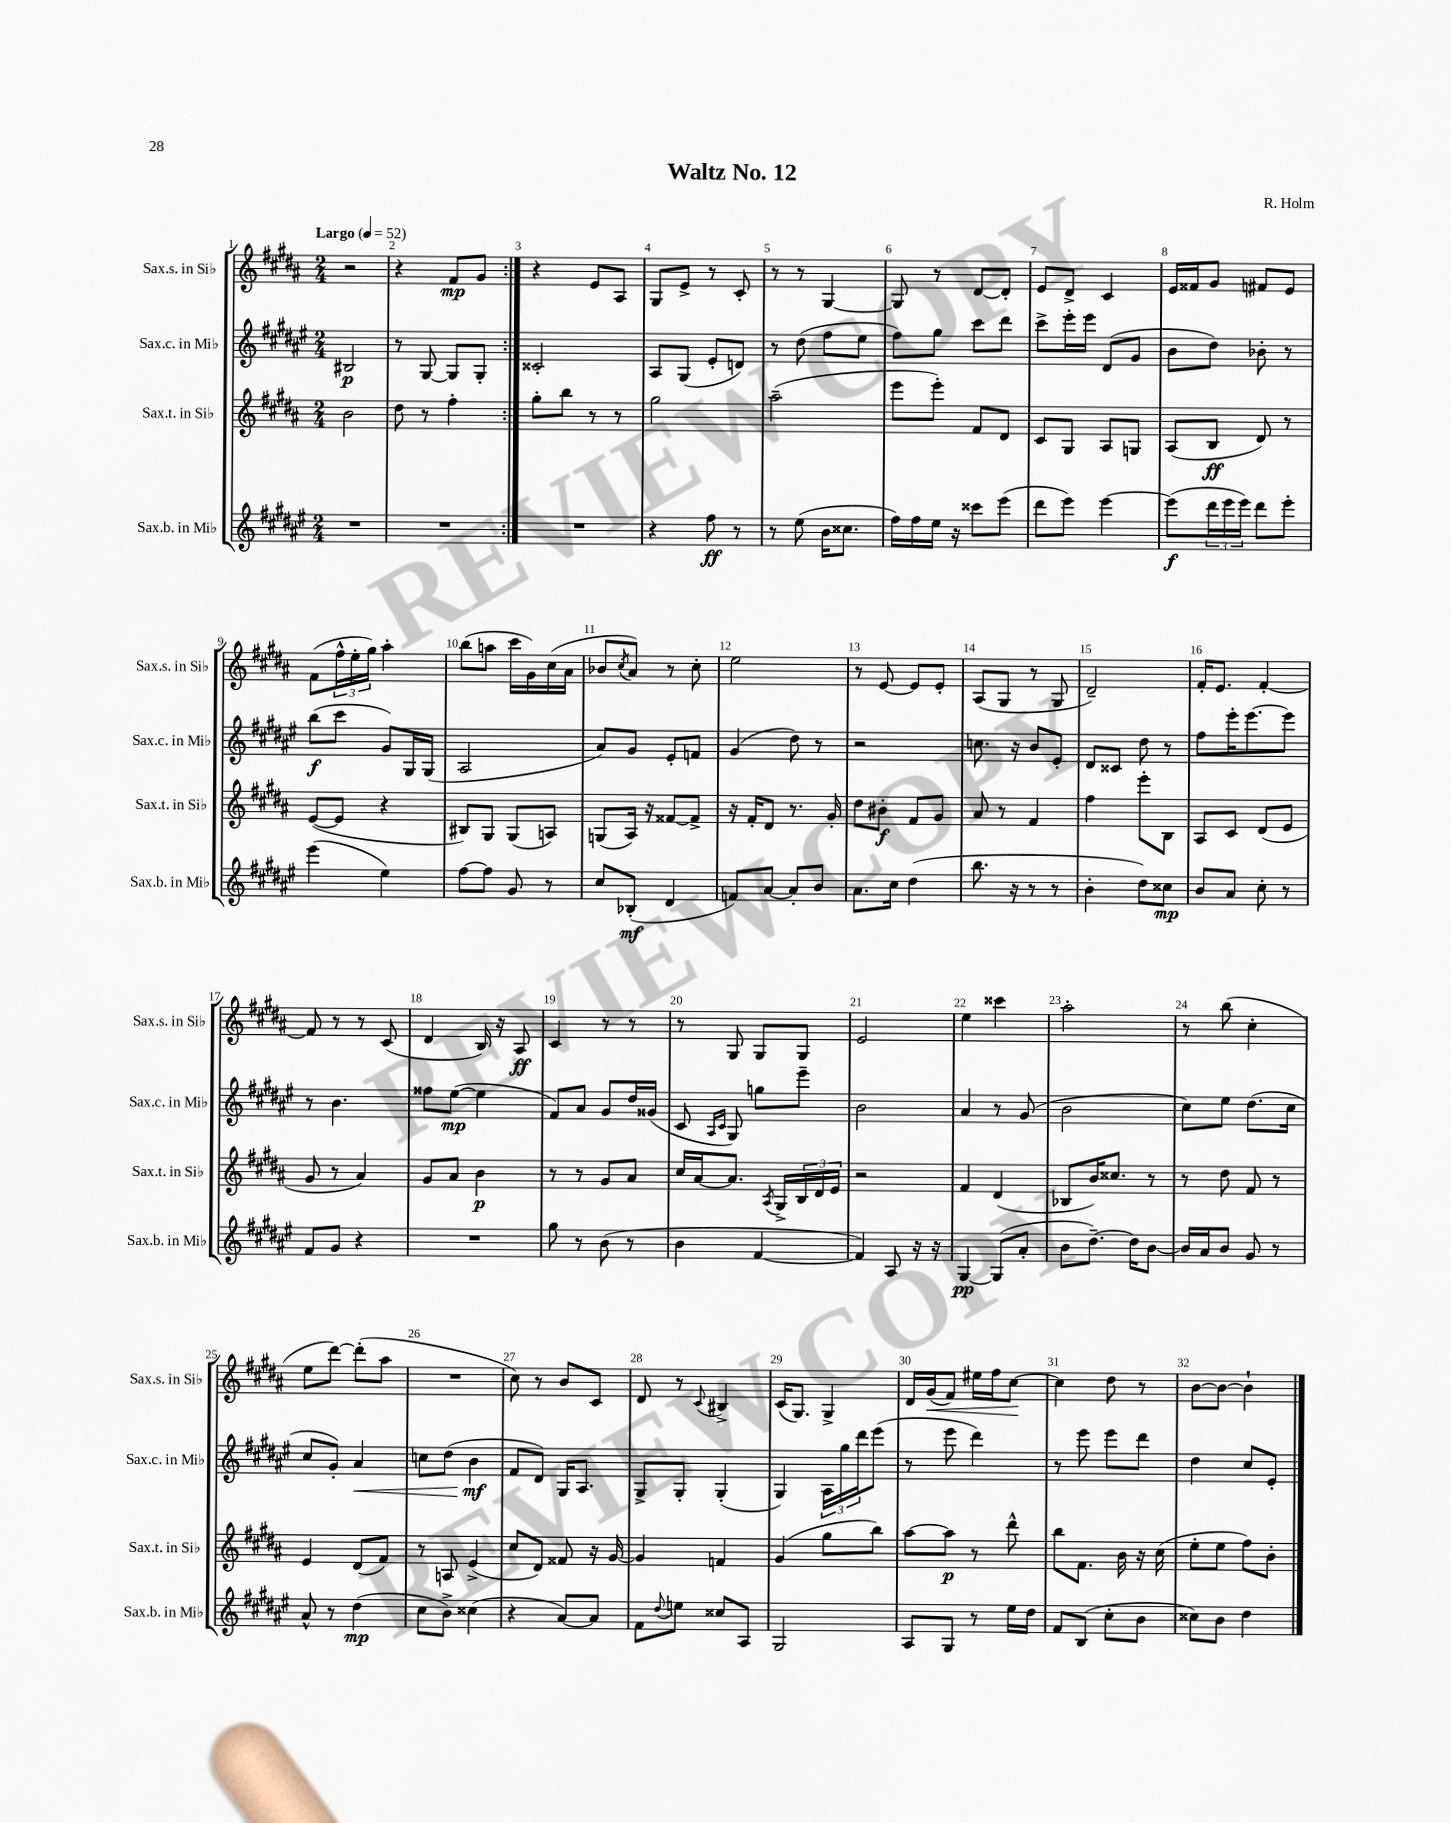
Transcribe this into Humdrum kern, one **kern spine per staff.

**kern	**dynam	**kern	**dynam	**kern	**dynam	**kern	**dynam
*part4	*part4	*part3	*part3	*part2	*part2	*part1	*part1
*staff4	*staff4	*staff3	*staff3	*staff2	*staff2	*staff1	*staff1
*I"Sax.b. in Mi♭	*	*I"Sax.t. in Si♭	*	*I"Sax.c. in Mi♭	*	*I"Sax.s. in Si♭	*
*I'Sax.b. in Mi♭	*	*I'Sax.t. in Si♭	*	*I'Sax.c. in Mi♭	*	*I'Sax.s. in Si♭	*
*clefG2	*	*clefG2	*	*clefG2	*	*clefG2	*
*k[f#c#g#d#a#e#]	*	*k[f#c#g#d#a#]	*	*k[f#c#g#d#a#e#]	*	*k[f#c#g#d#a#]	*
*M2/4	*	*M2/4	*	*M2/4	*	*M2/4	*
*MM52	*	*MM52	*	*MM52	*	*MM52	*
=1	=1	=1	=1	=1	=1	=1	=1
!	!	!	!	!	!	!LO:TX:a:B:t=Largo	!
2r	.	2b\	.	2B#X/	p	2r	.
=2	=2	=2	=2	=2	=2	=2	=2
2r	.	8dd#\	.	8r	.	4r	.
.	.	8r	.	[8G#/	.	.	.
.	.	4ff#'\	.	8G#/L]	.	8f#/L	mp
.	.	.	.	8G#'/J	.	8g#/J	.
=3:|!	=3:|!	=3:|!	=3:|!	=3:|!	=3:|!	=3:|!	=3:|!
2r	.	8gg#'\L	.	2c##X'/	.	4r	.
.	.	8bb\J	.	.	.	.	.
.	.	8r	.	.	.	8e/L	.
.	.	8r	.	.	.	8A#/J	.
=4	=4	=4	=4	=4	=4	=4	=4
4r	.	2gg#\	.	8A#/L	.	8G#/L	.
.	.	.	.	(8G#/J	.	8e^/J	.
8ff#\	ff	.	.	8e#'/L	.	8r	.
8r	.	.	.	8dn/J)	.	8c#'/	.
=5	=5	=5	=5	=5	=5	=5	=5
8r	.	(2aa#~\	.	8r	.	8r	.
(8ee#\	.	.	.	(8dd#\	.	8r	.
16b\KL	.	.	.	8ff#\L	.	[4G#/	.
8.cc##X\J	.	.	.	.	.	.	.
.	.	.	.	8ee#\J	.	.	.
=6	=6	=6	=6	=6	=6	=6	=6
16ff#\LL)	.	8eee\L	.	8ff#\L)	.	8G#/]	.
16ff#\	.	.	.	.	.	.	.
16ee#\JJ	.	8eee'\J)	.	8gg#\J	.	8r	.
16r	.	.	.	.	.	.	.
8ccc##X\L	.	8f#/L	.	8ccc#\L	.	[8d#/L	.
(8eee#\J	.	8d#/J	.	8ddd#\J	.	8d#'/J]	.
=7	=7	=7	=7	=7	=7	=7	=7
8ddd#\L	.	8c#/L	.	8ccc#^\L	.	8e/L	.
8eee#\J)	.	8G#/J	.	16eee#'\L	.	8d#^/J	.
.	.	.	.	16eee#\JJ	.	.	.
[4eee#\	.	8A#/L	.	(8d#/L	.	4c#/	.
.	.	8Gn/J	.	8g#/J	.	.	.
=8	=8	=8	=8	=8	=8	=8	=8
(8eee#\L]	f	(8A#/L	.	8b\L	.	16e/LL	.
.	.	.	.	.	.	16f##X/J	.
24ddd#\L	.	8B/J	ff	8dd#\J)	.	8g#/J	.
24eee#\	.	.	.	.	.	.	.
24eee#\JJ)	.	.	.	.	.	.	.
8ddd#\L	.	8d#/)	.	8b-X'\	.	8f#X/L	.
8eee#'\J	.	8r	.	8r	.	8e/J	.
!!LO:LB:g=z
=9	=9	=9	=9	=9	=9	=9	=9
(4eee#\	.	([8e/L	.	(8bb\L	f	(8f#\L	.
.	.	8e/J]	.	8ccc#\J	.	24ff#^^\L	.
.	.	.	.	.	.	24ee'\	.
.	.	.	.	.	.	24gg#\JJ)	.
4ee#\)	.	4r	.	8g#/L)	.	4aa#'\	.
.	.	.	.	16G#/L	.	.	.
.	.	.	.	(16G#/JJ	.	.	.
=10	=10	=10	=10	=10	=10	=10	=10
[8ff#\L	.	8B#X/L)	.	2A#/	.	(8bb\L	.
8ff#\J]	.	8G#/J	.	.	.	8aan\J	.
8g#/	.	(8G#/L	.	.	.	16ccc#\LL	.
.	.	.	.	.	.	16g#\)	.
8r	.	8An/J)	.	.	.	(16cc#\	.
.	.	.	.	.	.	16a#\JJ	.
=11	=11	=11	=11	=11	=11	=11	=11
8cc#/L	.	(8Gn/L	.	8a#/L)	.	8b-X/L	.
.	.	.	.	.	.	8qcc#/	.
(8B-X'/J	mf	16A#/Jk)	.	8g#/J	.	8a#/J)	.
.	.	16r	.	.	.	.	.
4d#/	.	[8f##X/L	.	8e#'/L	.	8r	.
.	.	8f##^/J]	.	8fn/J	.	8cc#'\	.
=12	=12	=12	=12	=12	=12	=12	=12
8fn/L)	.	16r	.	(4g#/	.	2ee\	.
.	.	16f#'/KL	.	.	.	.	.
[8a#/J	.	8d#/J	.	.	.	.	.
8a#'/L]	.	8.r	.	8dd#\)	.	.	.
8b/J	.	.	.	8r	.	.	.
.	.	16g#'/	.	.	.	.	.
=13	=13	=13	=13	=13	=13	=13	=13
8.a#\L	.	8dd#\L	.	2r	.	8r	.
.	.	8b#X'\J	f	.	.	[8e/	.
16cc#\Jk	.	.	.	.	.	.	.
(4dd#\	.	8f#/L	.	.	.	8e/L]	.
.	.	8g#/J	.	.	.	8e'/J	.
=14	=14	=14	=14	=14	=14	=14	=14
8.bb\	.	8a#/	.	8.ccn\	.	(8A#/L	.
.	.	8r	.	.	.	8G#/J	.
16r	.	.	.	16r	.	.	.
8r	.	4f#/	.	8b/L	.	8r	.
8r	.	.	.	8e#'/J	.	8G#/	.
=15	=15	=15	=15	=15	=15	=15	=15
4b'\	.	4ff#\	.	8d#/L	.	2d#~/)	.
.	.	.	.	8c##X/J	.	.	.
8dd#\L)	.	8eee'\L	.	8dd#\	.	.	.
8cc##X\J	mp	8B\J	.	8r	.	.	.
=16	=16	=16	=16	=16	=16	=16	=16
8b/L	.	8A#/L	.	8ff#\L	.	16f#'/KL	.
.	.	.	.	.	.	8.e/J	.
8a#/J	.	8c#/J	.	16eee#'\K	.	.	.
.	.	.	.	[8.eee#\	.	.	.
8cc#'\	.	(8d#/L	.	.	.	[4f#'/	.
8r	.	8e/J	.	8eee#\J]	.	.	.
!!LO:LB:g=z
=17	=17	=17	=17	=17	=17	=17	=17
8f#/L	.	8g#/	.	8r	.	8f#/]	.
8g#/J	.	8r	.	4.b\	.	8r	.
4r	.	4a#/)	.	.	.	8r	.
.	.	.	.	.	.	(8c#/	.
=18	=18	=18	=18	=18	=18	=18	=18
2r	.	8g#/L	.	8ff##X\L	.	4d#/	.
.	.	8a#/J	.	([8ee#\J	mp	.	.
.	.	4b\	p	4ee#\]	.	16B/)	.
.	.	.	.	.	.	16r	.
.	.	.	.	.	.	8A#/	ff
=19	=19	=19	=19	=19	=19	=19	=19
8gg#\	.	8r	.	8f#/L)	.	4c#/	.
8r	.	8r	.	8a#/J	.	.	.
(8b\	.	8g#/L	.	8g#/L	.	8r	.
8r	.	8a#/J	.	16dd#/L	.	8r	.
.	.	.	.	(16g##X/JJ	.	.	.
=20	=20	=20	=20	=20	=20	=20	=20
4b\	.	16cc#/LL	.	8c#/	.	8r	.
.	.	[16a#/J	.	.	.	.	.
.	.	.	.	16qqA#/LL	.	.	.
.	.	.	.	16qqc#/JJ	.	.	.
.	.	8.a#/J]	.	8G#/)	.	8G#/	.
[4f#/	.	.	.	8ggn\L	.	8G#/L	.
.	.	8qA#/	.	.	.	.	.
.	.	16G#^/LL	.	.	.	.	.
.	.	24B/	.	8eee#~\J	.	8G#/J	.
.	.	24d#/	.	.	.	.	.
.	.	24e/JJ	.	.	.	.	.
=21	=21	=21	=21	=21	=21	=21	=21
4f#/])	.	2r	.	2b\	.	2e/	.
8A#/	.	.	.	.	.	.	.
16r	.	.	.	.	.	.	.
16r	.	.	.	.	.	.	.
=22	=22	=22	=22	=22	=22	=22	=22
[4G#/	pp	4f#/	.	4a#/	.	4ee\	.
(8G#/L]	.	(4d#/	.	8r	.	4ccc##X\	.
8a#'/J	.	.	.	(8g#/	.	.	.
=23	=23	=23	=23	=23	=23	=23	=23
8b\L	.	8B-X/L	.	2b\	.	2aa#'\	.
[8.dd#~\J)	.	16b/K)	.	.	.	.	.
.	.	8.cc##X/J	.	.	.	.	.
16dd#\KL]	.	.	.	.	.	.	.
[8b\J	.	8r	.	.	.	.	.
=24	=24	=24	=24	=24	=24	=24	=24
16b/LL]	.	8r	.	8cc#\L)	.	8r	.
16a#/J	.	.	.	.	.	.	.
8b/J	.	8dd#\	.	8ee#\J	.	(8bb\	.
8g#/	.	8f#/	.	(8.dd#\L	.	4cc#'\	.
8r	.	8r	.	.	.	.	.
.	.	.	.	16cc#\Jk	.	.	.
!!LO:LB:g=z
=25	=25	=25	=25	=25	=25	=25	=25
8a#^^/	.	4e/	.	8cc#/L	.	8ee\L	.
8r	.	.	.	8g#'/J)	.	[8ddd#\J)	.
!	!	!	!	!	!LO:HP:b	!	!
(4dd#\	mp	(8d#/L	.	4a#/	<	(8ddd#'\L]	.
.	.	8f#/J)	.	.	.	8aa#\J	.
=26	=26	=26	=26	=26	=26	=26	=26
8cc#\L	.	8r	.	8ccn\L	.	2r	.
8b^\J)	.	8An/	.	(8dd#\J	.	.	.
(4cc##X\	.	(4e^/	.	4b\	mf	.	.
.	.	.	.	.	[	.	.
=27	=27	=27	=27	=27	=27	=27	=27
4r	.	8cc#/L	.	8f#/L	.	8cc#\)	.
.	.	8d#/J)	.	8d#/J)	.	8r	.
[8a#/L)	.	8f##X/	.	16G#/KL	.	8b/L	.
.	.	.	.	8.A#/J	.	.	.
8a#/J]	.	16r	.	.	.	8c#/J	.
.	.	[16g#/	.	.	.	.	.
=28	=28	=28	=28	=28	=28	=28	=28
8f#\L	.	4g#/]	.	8G#^/L	.	8d#/	.
8qqdd#/	.	.	.	.	.	.	.
8een\J	.	.	.	8G#'/J	.	8r	.
.	.	.	.	.	.	8qqc#/	.
8cc##X/L	.	4fn/	.	(4G#'/	.	4B#X^/	.
8A#/J	.	.	.	.	.	.	.
=29	=29	=29	=29	=29	=29	=29	=29
2G#/	.	(4g#/	.	4G#/)	.	(16c#/KL	.
.	.	.	.	.	.	8.G#/J)	.
.	.	8gg#\L	.	24A#\LL	.	4G#^/	.
.	.	.	.	24gg#\	.	.	.
.	.	.	.	24ddd#\J	.	.	.
.	.	8bb\J)	.	(8eee#\J	.	.	.
=30	=30	=30	=30	=30	=30	=30	=30
8A#/L	.	[8aa#\L	.	8r	.	16d#/LL	.
!	!	!	!	!	!	!	!LO:HP:b
.	.	.	.	.	.	(16g#/J	<
8G#/J	.	8aa#\J]	p	8eee#\	.	8f#/J)	.
8r	.	8r	.	4ddd#\)	.	16ee#X\LL	.
.	.	.	.	.	.	16ff#\J	.
16ee#\LL	.	8ddd#^^\	.	.	.	[8cc#\J	.
16dd#\JJ	.	.	.	.	.	.	.
.	.	.	.	.	.	.	[
=31	=31	=31	=31	=31	=31	=31	=31
8f#/L	.	8bb\L	.	8r	.	4cc#\]	.
(8B/J	.	8.f#\J	.	8eee#\	.	.	.
8cc#'\L	.	.	.	8eee#\L	.	8dd#\	.
.	.	16b\	.	.	.	.	.
8b\J	.	16r	.	8ddd#\J	.	8r	.
.	.	(16cc#\	.	.	.	.	.
=32	=32	=32	=32	=32	=32	=32	=32
8cc##X\L)	.	8ee'\L	.	4dd#\	.	[8b\L	.
8b\J	.	8ee\J	.	.	.	8b\J_	.
4dd#\	.	8ff#\L)	.	8cc#/L	.	4b`\]	.
.	.	8b'\J	.	8e#'/J	.	.	.
==	==	==	==	==	==	==	==
*-	*-	*-	*-	*-	*-	*-	*-
